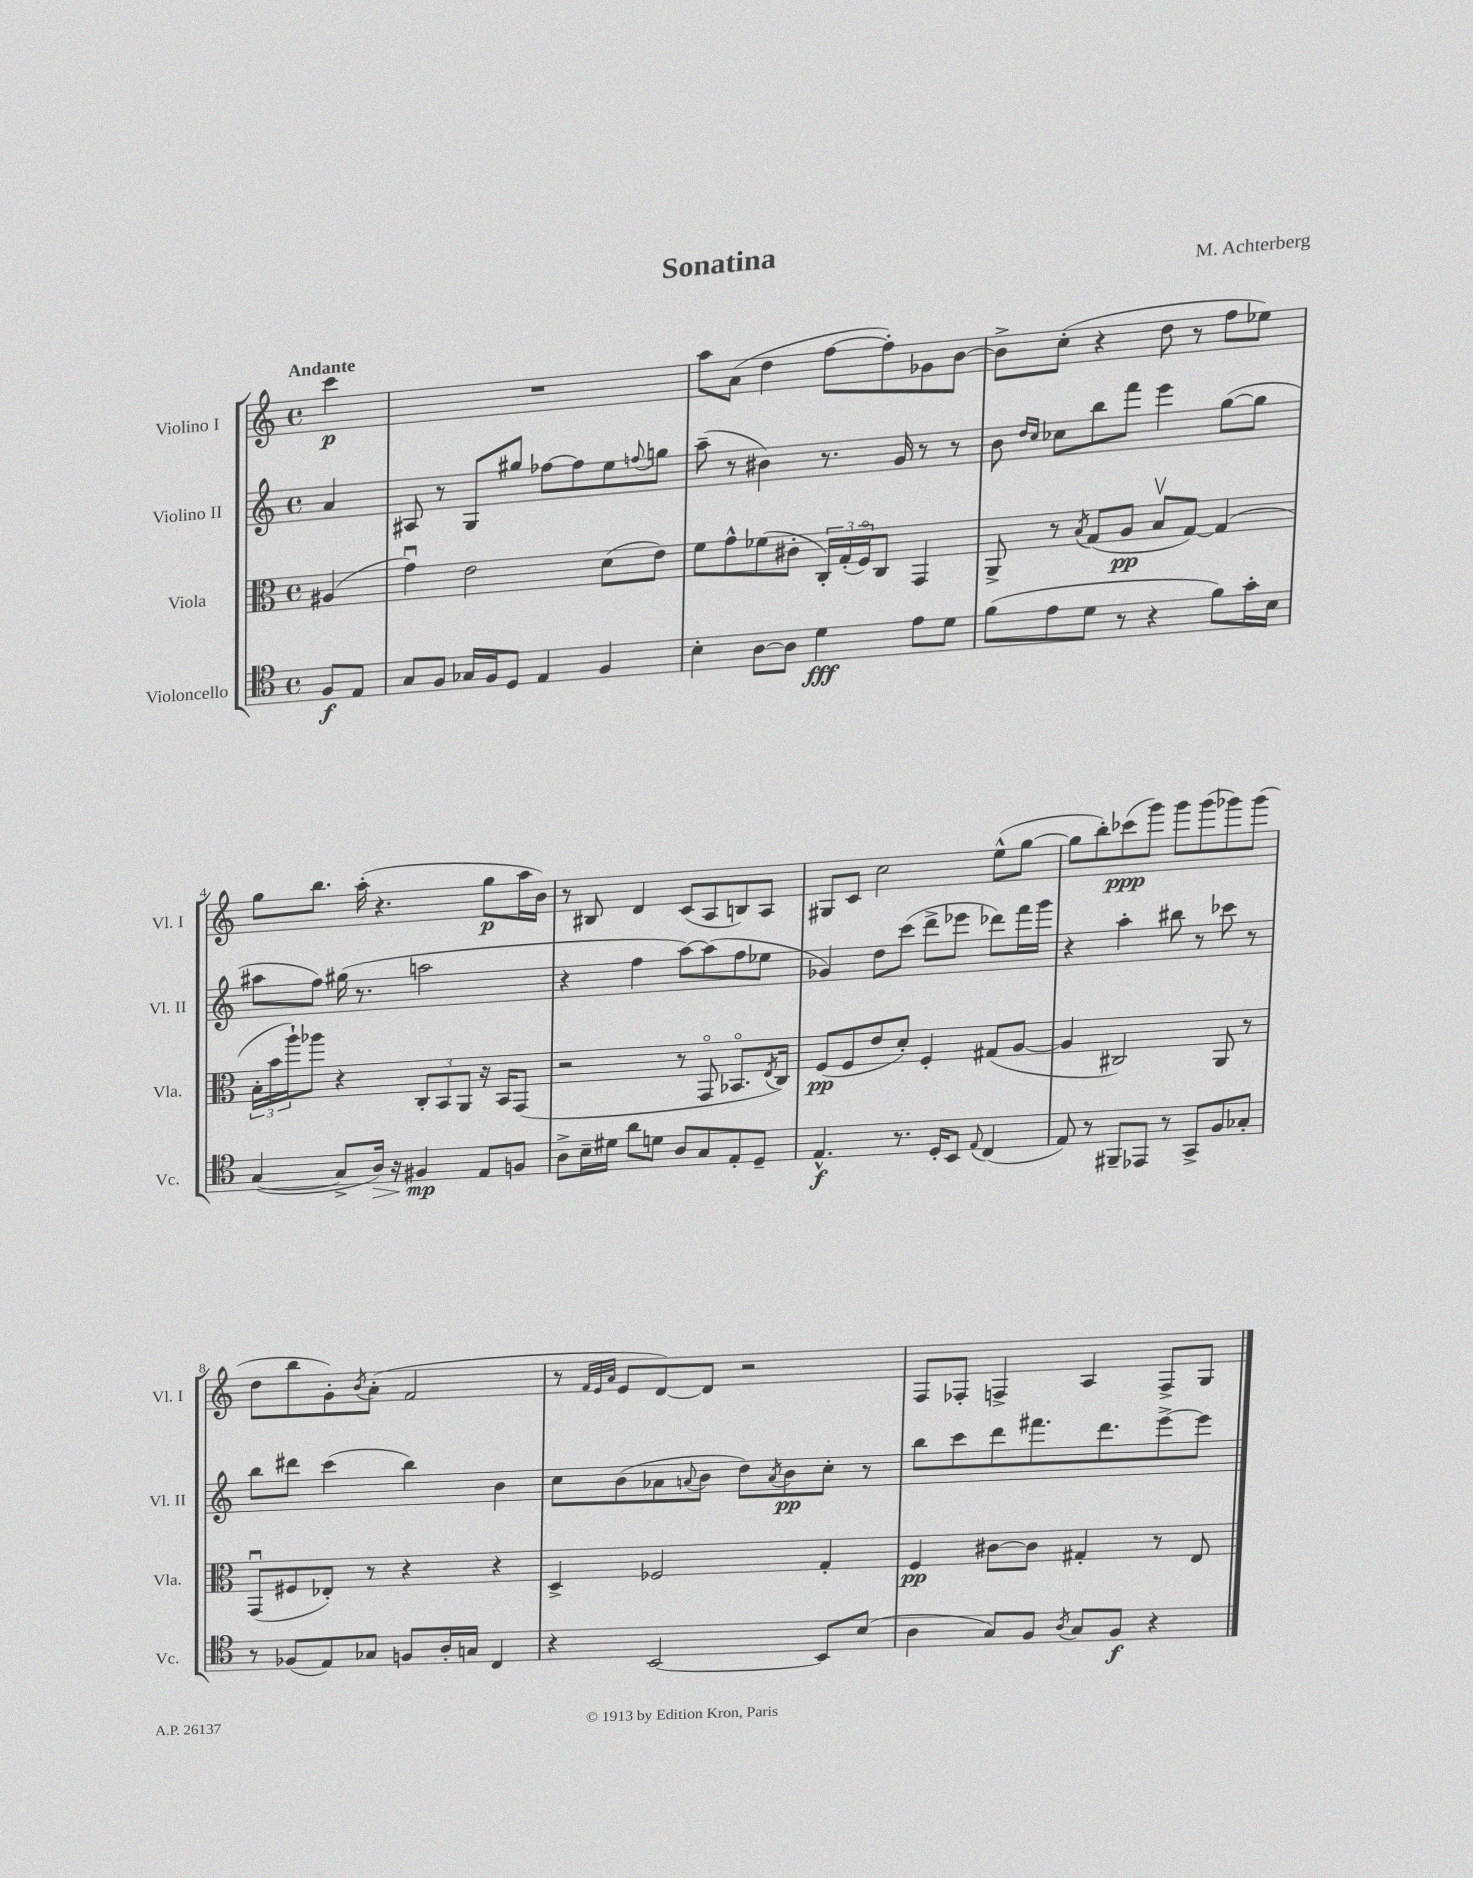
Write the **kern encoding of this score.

**kern	**kern	**kern	**kern
*staff4	*staff3	*staff2	*staff1
*clefC4	*clefC3	*clefG2	*clefG2
*k[]	*k[]	*k[]	*k[]
*M4/4	*M4/4	*M4/4	*M4/4
*met(c)	*met(c)	*met(c)	*met(c)
8F	(4A#	4a	4ccc
8E	.	.	.
=	=	=	=
8G	4gu)	8A#	1r
8F	.	8r	.
16G-	2e	8G	.
16F	.	.	.
8D	.	8gg#	.
4E	.	[8ff-	.
.	.	8ff-]	.
4F	(8d	8ee	.
.	.	8qqff	.
.	8e)	8gg	.
=	=	=	=
4B'	8f	(8aa~	8aa
.	8g^^	8r	(8a
[8A	(8f-	4b#)	4dd
8A]	8c#'	.	.
4d	24C')	8.r	[8ff
.	(24G'	.	.
.	24Fo)	.	.
.	8C	.	8ff'])
.	.	16g	.
8e	4GG	8r	8g-
8d	.	8r	[8b
=	=	=	=
(8f	8AA^	8b	8b^]
.	.	16qqdd	.
.	.	16qqcc	.
8e	8r	8cc-	(8cc'
.	8qB	.	.
8d	(8G	8bb	4r
8r	8A	8fff	.
4r	8Bv	4eee	8dd
.	[8G)	.	8r
8f)	(4G]	([8gg	8ff
16g'	.	8gg]	8ee-)
16B	.	.	.
=	=	=	=
([4G	24B'	8aa#	8gg
.	24b	.	.
.	24aa`)	.	.
.	8aa-	8ff)	8.bb
8G^]	4r	(16gg#	.
.	.	8.r	(16aa'
16A)	.	.	4.r
16r	.	.	.
4F#	12C'	2aa	.
.	12BB	.	.
.	12AA	.	.
8E	16r	.	8gg
.	16BB	.	.
8F	(8GG	.	16aa
.	.	.	16b)
=	=	=	=
8A^	2r	4r	8r
16B~	.	.	8B#
16d#	.	.	.
8a	.	4ff	4d
8d	.	.	.
8A	8r	[8aa)	(8c
8G	8GGo	(8aa]	8A
8E'	8.BB-o	8ff	8B)
8D~	.	8ee-	8A
.	8qE	.	.
.	16C)	.	.
=	=	=	=
4.E^^	(8F	4g-)	8G#
.	8F	.	8c
.	8e	8dd	2cc
8.r	8d')	(8ccc	.
.	4F'	8ddd^	.
16D'	.	.	.
8BB	.	8eee-	.
8qqE	.	.	.
(4C	(8G#	8ddd-)	(8ee^^
.	[8A	16fff	[8gg
.	.	16ggg	.
=	=	=	=
8E)	4A]	4r	8gg]
8r	.	.	8bb')
8FF#~	2C#)	4aa'	(8ccc-
8EE-	.	.	8ggg)
8r	.	8bb#	8ggg
8GG^	.	8r	(8ggg
8F	8AA	8ccc-	8ggg-)
8G-'	8r	8r	(8ggg-
=	=	=	=
8r	(8GGu	8bb	8dd
(8F-	8F#	8ddd#	8bb
8E)	8E-')	(4ccc	8g')
.	.	.	8qb
8G-	8r	.	(8a'
8F	4r	4bb)	2f
16A'	.	.	.
16G	.	.	.
4C	4r	4b	.
=	=	=	=
4r	4D^	8cc	8r
.	.	.	32qqf
.	.	.	32qqe
.	.	.	32qqa
.	.	(8b	8e
[2BB	2F-	8a-	[8d)
.	.	8qqa	.
.	.	8b	8d]
.	.	8dd)	2r
.	.	8qa	.
.	.	8b	.
8BB]	4G'	8cc'	.
(8B	.	8r	.
=	=	=	=
4A	4F	8bb	8F
.	.	8ccc	8F-'
8G)	[8c#	8ddd	4F^
8F	8c#]	8.fff#	.
8qA	.	.	.
8G	4G#'	.	4A
.	.	8.ddd	.
8F	.	.	.
4r	8r	[8eee^	8F^
.	8E	8eee]	8G
==	==	==	==
*-	*-	*-	*-
